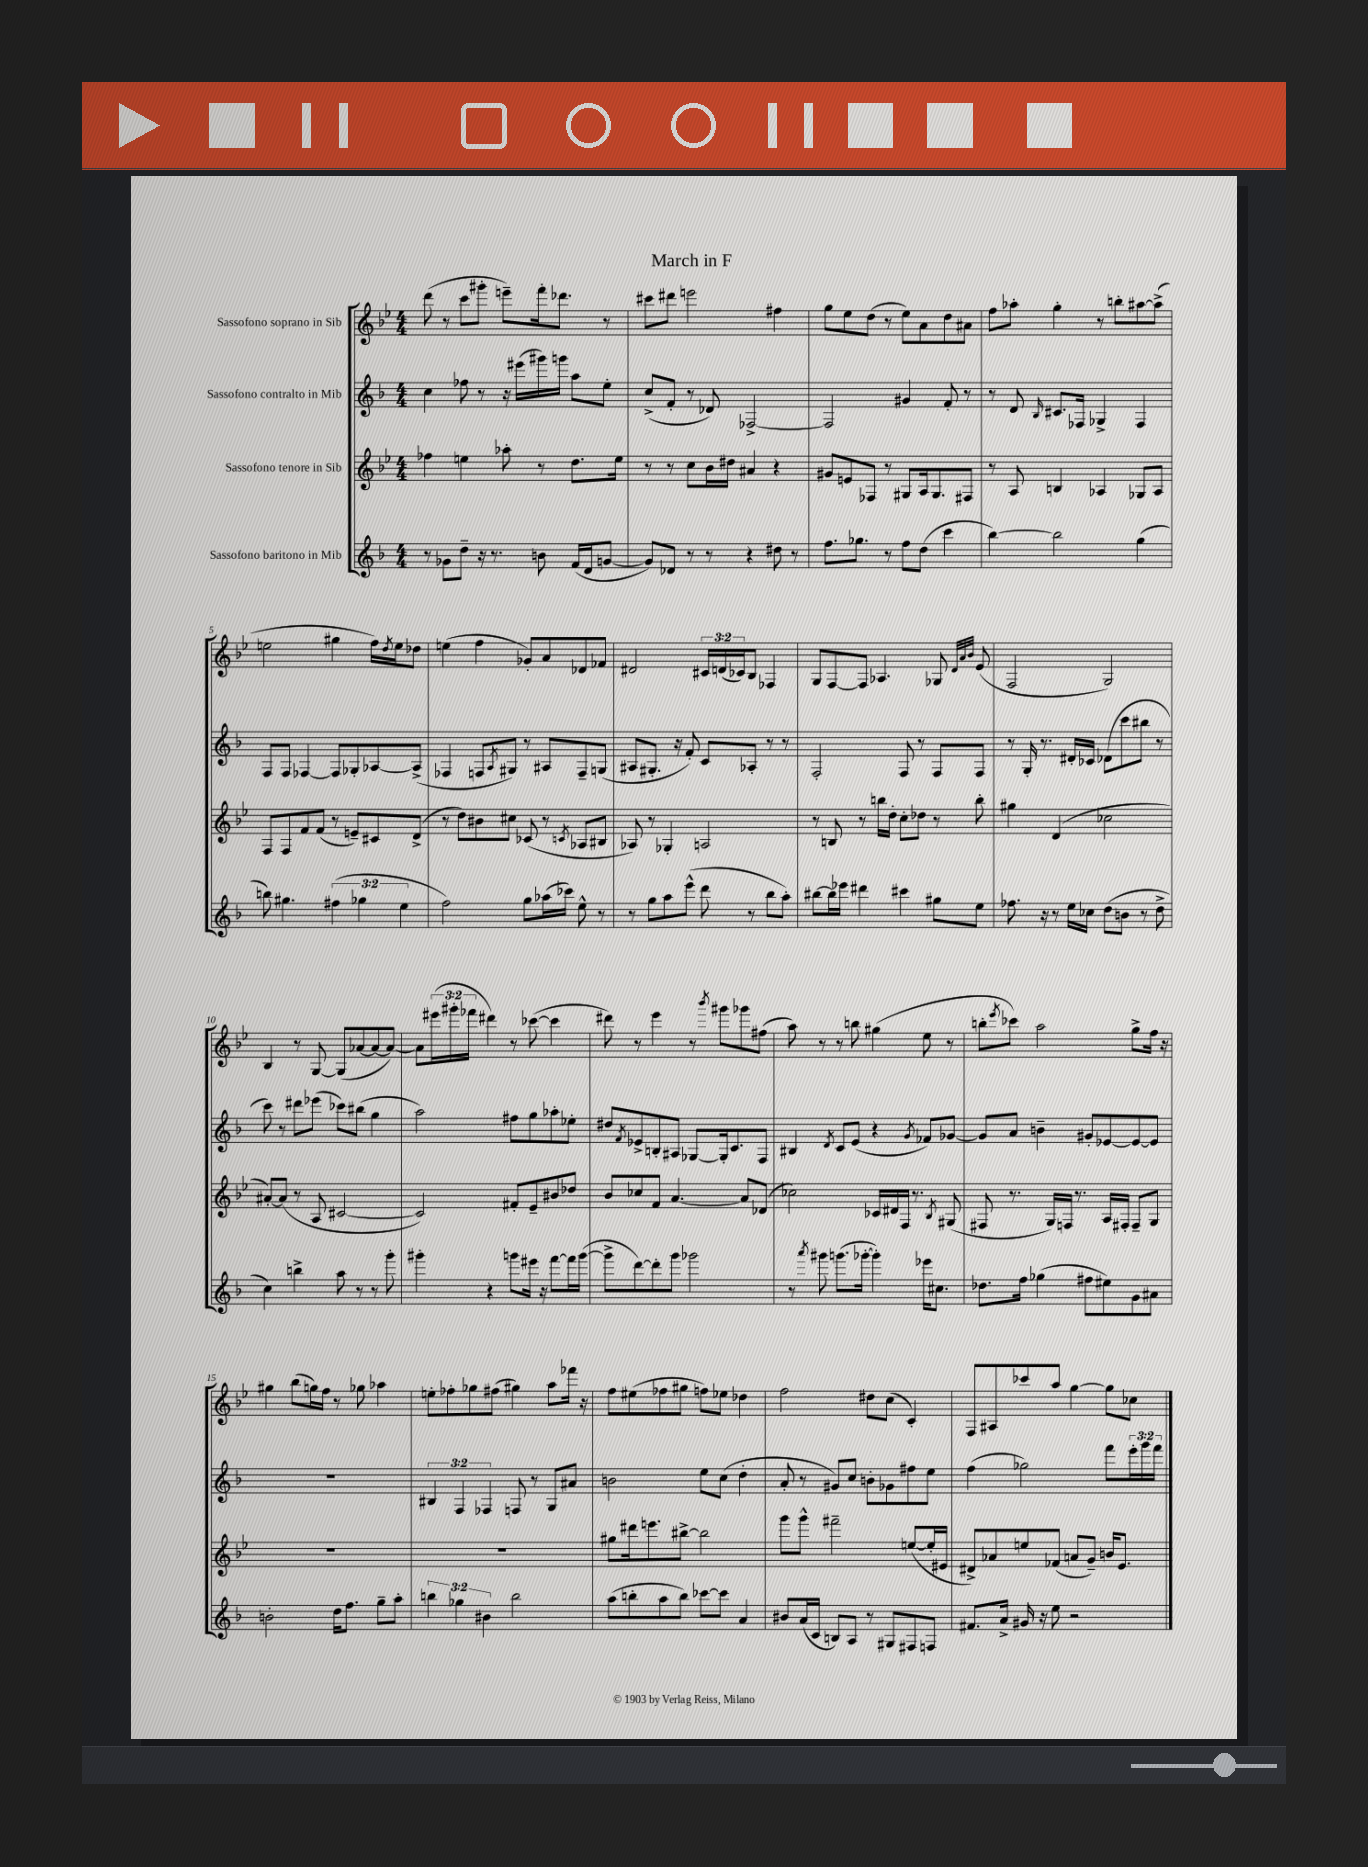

**kern	**kern	**kern	**kern
*staff4	*staff3	*staff2	*staff1
*clefG2	*clefG2	*clefG2	*clefG2
*k[b-]	*k[b-e-]	*k[b-]	*k[b-e-]
*M4/4	*M4/4	*M4/4	*M4/4
8r	4ff-	4cc	(8ddd
8g-	.	.	8r
8dd~	4ee	8ff-	8ccc
16r	.	8r	8ggg#'
8.r	.	.	.
.	8aa-'	16r	8eee~)
.	.	(16eee#	.
8b	8r	16ggg#)	16fff'
.	.	16ggg	8.ddd-
(16f	8.dd	8aa	.
16d	.	.	.
[8g	.	8ee'	8r
.	16ee	.	.
=	=	=	=
8g])	8r	(8cc^	8ccc#
8d-	8r	8f'	8ddd#
8r	8cc	8r	2eee
8r	16b-	8d-)	.
.	16dd#	.	.
4r	4a#	[2F-^	.
8dd#	4r	.	4ff#
8r	.	.	.
=	=	=	=
8.ff	8g#	2F-]	8gg
.	8e	.	8ee-
8.gg-	.	.	.
.	8F-	.	(8dd
8r	8r	.	8r
8ff	8G#	4g#	8ee-)
(8dd	16A	.	8a
.	8.G#	.	.
4ccc	.	8f'	8dd
.	8F#	8r	8a#
=	=	=	=
[4bb-)	8r	8r	8ff
.	8A	8d	8aa-'
.	.	16qqB-	.
2bb-]	4B	8.c#	4gg'
.	.	16F-	.
.	4A-	4G-^	8r
.	.	.	8bb'
(4gg	8G-	4F-	[8aa#
.	8A-	.	(8aa#^]
=	=	=	=
8bb)	8F	8F	2ee
4.gg#	8F	8F	.
.	8f	[4F-	.
.	(8f	.	.
(6ff#	8r	8F-]	4gg#
.	8e~)	8G-'	.
6gg-	.	.	.
.	8c#	[8A-	16ff)
.	.	.	8qdd
.	.	.	16ee
6ee	.	.	.
.	(8d^	(8A-^]	8dd-
=	=	=	=
2ff)	8r	4F-	(4ee
.	8dd)	.	.
.	8b#	8F	4ff
.	.	8qA	.
.	8cc#	8G#)	.
8gg	(8c-	8r	8g-')
(16aa-	8r	8A#	8a
16ccc-)	.	.	.
.	8qc	.	.
8ee^^	8A-	8F~	8d-
8r	8B#	(8G	8f-
=	=	=	=
8r	8A-)	8A#	2d#
8gg	8r	8.G#'	.
8aa	4G-'	.	.
.	.	16r	.
(8eee^^	.	8f')	.
8ddd	2A	8c	24c#
.	.	.	(24d
.	.	.	24c-)
8r	.	8A-'	8B-
8bb-	.	8r	4F-
8aa')	.	8r	.
=	=	=	=
[8bb#	8r	2F'	8G
16bb#]	8B	.	[8F
16eee-	.	.	.
4ddd#	8r	.	8F]
.	16bb	.	4.A-
.	16dd'	.	.
4ccc#	8cc'	8F	.
.	8dd-	8r	.
8gg#	8r	8F	8G-
.	.	.	32qqd
.	.	.	32qqa
.	.	.	32qqb-
8ee	8bb'	8F	(8e-
=	=	=	=
8.ff-	4gg#	8r	2F
.	.	16G'	.
16r	.	8.r	.
8r	(4d	.	.
16ee	.	16d#'	.
16cc-	.	16c-	.
(8dd	2cc-	(8d-	2G)
8b	.	8ccc	.
8r	.	8bb#	.
8dd^	.	8r	.
=	=	=	=
4cc)	[8a#')	8ccc)	4B-
.	(8a#]	8r	.
4bb^	8r	8ddd#	8r
.	8A	(8eee-	[8G
8aa	[2c#	8ccc-)	(8G]
8r	.	(8bb#	[8a-
8r	.	4gg	8a-_
8ggg'	.	.	8a-_)
=	=	=	=
4ggg#'	2c#])	2aa)	8a-]
.	.	.	(24eee#
.	.	.	24ggg#'
.	.	.	24fff-
4r	.	.	4ddd#)
8ggg	8f#'	8ff#	8r
16eee#	8e-~	8gg	([8ccc-
16r	.	.	.
[8fff	8b#	8aa-'	4ccc-]
16fff]	8dd-	8ee-'	.
([16ggg	.	.	.
=	=	=	=
8ggg^]	8b-	8dd#	8ddd#)
.	.	8qf	.
[8ddd)	8cc-	8e-^	8r
8ddd']	8f	8B'	4eee-
8ggg	[4.a	8A#	.
2ggg-	.	[8G-	8r
.	.	.	8qbbb-
.	.	16G-']	8ggg#
.	.	8.c	.
.	8a]	.	8ggg-
.	(8d-	8F	(8ff#
=	=	=	=
8r	2cc-)	4B#	8aa)
8qaaa	.	.	.
8ggg#	.	.	8r
.	.	8qd	.
(8.ggg	.	8c	8r
.	.	(8e	8bb
[16ggg-'	.	.	.
4ggg-'])	16c-	4r	(4gg#
.	16d#	.	.
.	16F	.	.
.	8.r	.	.
.	.	8qg	.
16eee-	.	8f-)	8ee-
8.cc#	.	.	.
.	8qB-	.	.
.	(8G#	[8g-	8r
=	=	=	=
8.dd-	8F#	8g-]	8bb'
.	.	.	8qeee-
.	8.r	8a	8ccc-)
16ff	.	.	.
(4gg-	.	4b~	2aa
.	16G)	.	.
.	16F	.	.
.	8.r	.	.
8ff#	.	8g#'	.
8ee#)	16A	[8e-	.
.	16F#'	.	.
8g	8F#~	8e-_	8gg^
8a#	8G	8e-]	16ff
.	.	.	16r
=	=	=	=
2b'	1r	1r	4gg#
.	.	.	(8bb-
.	.	.	16gg)
.	.	.	16ff
16dd	.	.	8r
8.ff	.	.	.
.	.	.	8gg-
8gg~	.	.	4aa-
8aa'	.	.	.
=	=	=	=
6bb	1r	6B#	8ee'
.	.	.	8ff-'
6gg-	.	6F	.
.	.	.	8gg-
6b#	.	6F-	.
.	.	.	(8ff#
2bb	.	8F	4gg#)
.	.	8r	.
.	.	8G	8aa
.	.	8a#	16fff-
.	.	.	16r
=	=	=	=
(8aa	8gg#	2b	8ff
8bb'	16ddd#	.	(8ee#
.	8.eee	.	.
8aa	.	.	8ff-
8bb)	[8bb#^	.	8gg#
[8ccc-	2bb#]	8ee	8ff)
8ccc-]	.	(8cc	8ee-
4a	.	4dd'	4dd-
=	=	=	=
8b#	8ggg	8a'	2ff
(16a	8ggg^^	8r	.
16c	.	.	.
8B)	2fff#~	8g#)	.
8A	.	8cc	.
8r	.	8b'	8dd#
8G#	.	8g-	(8cc
8F#	([8ee	8ff#	4c')
8F	16ee']	8ee	.
.	16e#	.	.
=	=	=	=
8.f#	8d#^)	(4ff	8F
.	8a-	.	8A#
16a^	.	.	.
16g#	8ee	2gg-)	8ccc-
16r	.	.	.
8ee	(8f-	.	8aa
2r	8a	.	[4gg
.	8g~)	.	.
.	16b	8fff	8gg]
.	8.e-	.	.
.	.	24eee'	8cc-
.	.	24ggg	.
.	.	24fff	.
==	==	==	==
*-	*-	*-	*-
